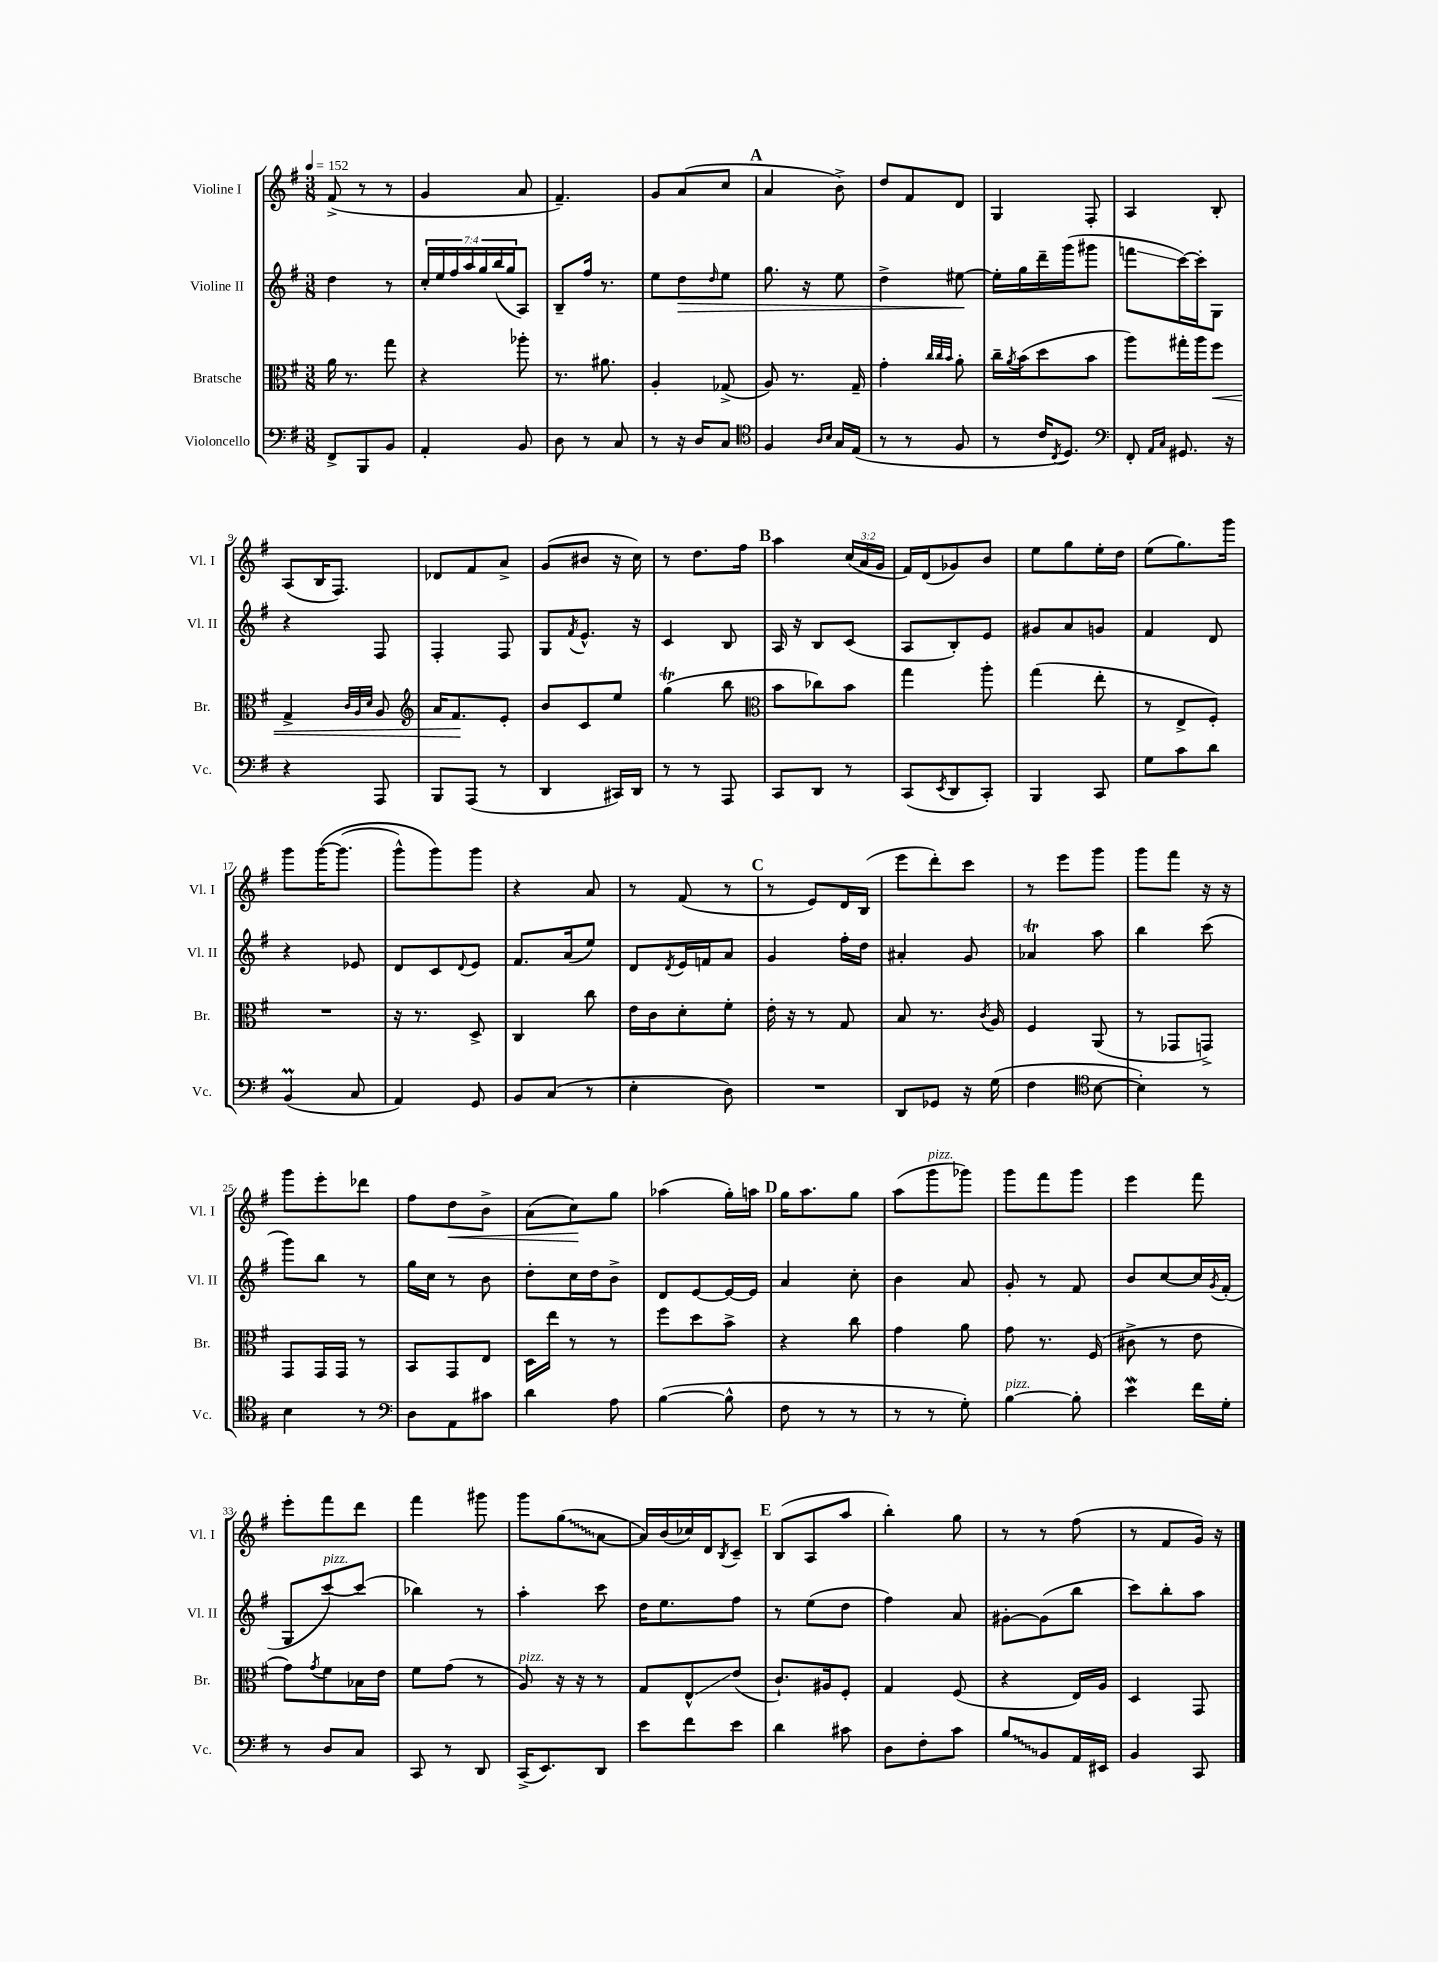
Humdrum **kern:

**kern	**kern	**kern	**kern
*staff4	*staff3	*staff2	*staff1
*clefF4	*clefC3	*clefG2	*clefG2
*k[f#]	*k[f#]	*k[f#]	*k[f#]
*M3/8	*M3/8	*M3/8	*M3/8
*MM152	*MM152	*MM152	*MM152
8FF#^	16a	4dd	(8f#^
.	8.r	.	.
8BBB	.	.	8r
8BB	8gg	8r	8r
=	=	=	=
4AA'	4r	28cc'	4g
.	.	28ee	.
.	.	28ff#	.
.	.	28aa	.
.	.	28gg	.
.	.	(28bb	.
.	.	28gg	.
8BB	8aa-'	8A)	8a
=	=	=	=
8D	8.r	8B~	4.f#~)
8r	.	16ff#	.
.	8.a#	8.r	.
8C	.	.	.
=	=	=	=
8r	4A'	8ee	8g
16r	.	8dd	(8a
16D	.	.	.
.	.	16qqdd	.
8C	(8G-^	8ee	8cc
=	=	=	=
*clefC4	*	*	*
4F#	8A)	8.gg	4a
.	8.r	.	.
.	.	16r	.
16qqA	.	.	.
16qqB	.	.	.
16G	.	8ee	8b^)
(16E	16G~	.	.
=	=	=	=
8r	4g'	4dd^	8dd
8r	.	.	8f#
.	32qqcc	.	.
.	32qqcc	.	.
.	32qqb	.	.
8F#	8a'	[8ee#	8d
=	=	=	=
8r	16cc~	16ee#']	4G
.	8qa	.	.
.	(16b	16gg	.
16c	8dd	16ddd~	.
8qC	.	.	.
8.D)	.	(16ggg	.
.	8b	8ggg#	8F#'
=	=	=	=
*clefF4	*	*	*
8FF#'	8aa)	8fff	4A
16qqAA	.	.	.
16qqC	.	.	.
8.GG#	16gg#'	[16ccc)	.
.	16aa	16ccc']	.
.	8ff#	8G	8B'
16r	.	.	.
=	=	=	=
4r	4G^	4r	(8A
.	.	.	16B
.	.	.	8.F#)
.	32qqc	.	.
.	32qqA	.	.
.	32qqd	.	.
8AAA	8A	8F#	.
=	=	=	=
*	*clefG2	*	*
8BBB	16a	4F#'	8d-
.	8.f#	.	.
(8AAA	.	.	8f#
8r	8e'	8F#	8a^
=	=	=	=
4DD	8b	8G	(8g
.	.	8qf#	.
.	8c	8.e^^	8b#
16CC#)	8ee	.	16r
16DD	.	16r	16cc)
=	=	=	=
8r	(4gg	4c	8r
8r	.	.	8.dd
8AAA	8bb	8B	.
.	.	.	16ff#
=	=	=	=
*	*clefC3	*	*
8CC	8b	16A	4aa
.	.	16r	.
8DD	8cc-)	8B	.
8r	8b	(8c	(24cc
.	.	.	24a
.	.	.	24g
=	=	=	=
(8CC	4gg	8A	16f#)
.	.	.	(16d
8qEE	.	.	.
8DD	.	8B')	8g-)
8CC')	8aa'	8e	8b
=	=	=	=
4BBB	(4gg	8g#	8ee
.	.	8a	8gg
8CC	8ee'	8g	16ee'
.	.	.	16dd
=	=	=	=
8G	8r	4f#	(8ee
8c	8E^	.	8.gg)
8d	8F#')	8d	.
.	.	.	16ggg
=	=	=	=
(4BB	4.r	4r	8ggg
.	.	.	&([16ggg
.	.	.	(8.ggg]
8C	.	8e-	.
=	=	=	=
4AA)	16r	8d	8ggg^^)
.	8.r	.	.
.	.	8c	8ggg&)
.	.	8qqd	.
8GG	8D^	8e	8ggg
=	=	=	=
8BB	4C	8.f#	4r
(8C	.	.	.
.	.	(16a	.
8r	8cc	8ee)	8a
=	=	=	=
4E'	16e	8d	8r
.	16c	.	.
.	.	8qd	.
.	8d'	16e	(8f#
.	.	16f	.
8D)	8f#'	8a	8r
=	=	=	=
4.r	16e'	4g	8r
.	16r	.	.
.	8r	.	8e)
.	8G	16ff#'	16d
.	.	16dd	(16B
=	=	=	=
8DD	8B	4a#'	8eee
8GG-	8.r	.	8ddd')
16r	.	8g	8ccc
.	8qc	.	.
(16G	16A	.	.
=	=	=	=
4F#	4F#	4a-	8r
.	.	.	8eee
*clefC4	*	*	*
[8B	(8AA	8aa	8ggg
=	=	=	=
4B'])	8r	4bb	8ggg
.	8GG-	.	8fff#
8r	8GG^)	(8ccc	16r
.	.	.	16r
=	=	=	=
4B	8GG	8ggg)	8ggg
.	16GG	8bb	8eee'
.	16GG	.	.
8r	8r	8r	8ddd-
=	=	=	=
*clefF4	*	*	*
8D	8BB	16gg	8ff#
.	.	16cc	.
8AA	8GG	8r	8dd
8c#	8E	8b	8b^
=	=	=	=
4d	16D	8dd'	(8a
.	16ee	.	.
.	8r	16cc	8cc)
.	.	16dd	.
8A	8r	8b^	8gg
=	=	=	=
([4B	8ff#	8d	(4aa-
.	8dd	[8e	.
8B^^]	8b^	16e_	16gg')
.	.	16e]	16aa
=	=	=	=
8F#	4r	4a	16gg
.	.	.	8.aa
8r	.	.	.
8r	8cc	8cc'	8gg
=	=	=	=
8r	4g	4b	(8aa
8r	.	.	8ggg
8G')	8a	8a	8ggg-)
=	=	=	=
[4B	8g	8g'	8ggg
.	8.r	8r	8fff#
8B']	.	8f#	8ggg
.	(16F#	.	.
=	=	=	=
4e	8c#^	8b	4eee
.	8r	[8cc	.
16f#	8e	16cc]	8fff#
.	.	8qg	.
16G'	.	(16f#'	.
=	=	=	=
8r	8g)	8G	8eee'
.	8qg	.	.
8D	8f#	[8ccc)	8fff#
8C	16B-	(8ccc]	8ddd
.	16e	.	.
=	=	=	=
8CC	8f#	4bb-)	4fff#
8r	(8g	.	.
8DD	8r	8r	8ggg#
=	=	=	=
(16CC^	8A)	4aa'	8ggg
8.EE)	.	.	.
.	16r	.	(8gg
.	16r	.	.
8DD	8r	8ccc	[8a
=	=	=	=
8e	8G	16dd	16a])
.	.	8.ee	(16b
8f#	8E^^	.	16cc-)
.	.	.	16d
.	.	.	8qB
8e	(8e	8ff#	8c~
=	=	=	=
4d	8.c`)	8r	(8B
.	.	(8ee	8A
.	16A#	.	.
8c#	8F#'	8dd	8aa
=	=	=	=
8D	4G	4ff#)	4bb')
8F#'	.	.	.
8c	(8F#	8a	8gg
=	=	=	=
8B	4r	[8g#'	8r
8BB	.	(8g#]	8r
16AA	16E)	8bb	(8ff#
16EE#	16A	.	.
=	=	=	=
4BB	4D	8ccc)	8r
.	.	8bb'	8f#
8CC	8GG	8aa	16g)
.	.	.	16r
==	==	==	==
*-	*-	*-	*-
